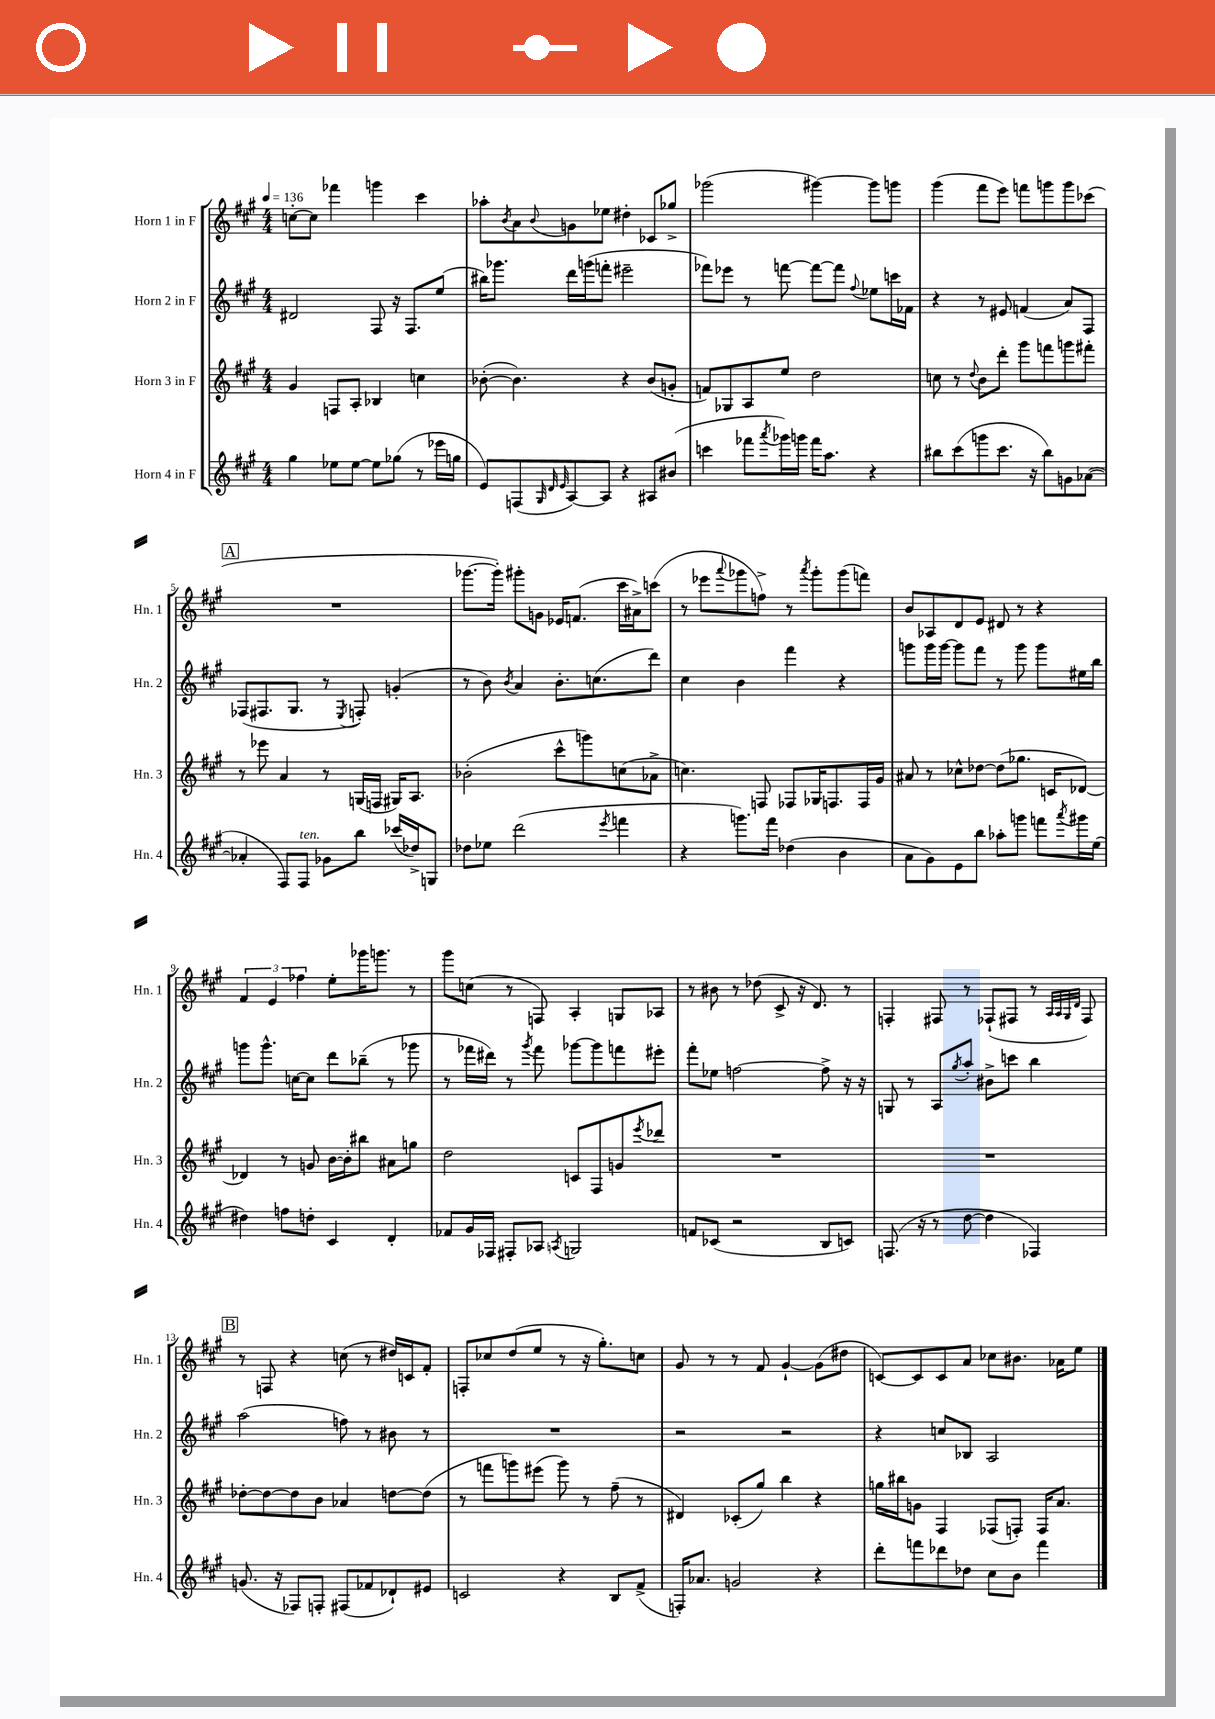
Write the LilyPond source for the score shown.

<<
\new StaffGroup <<
\new Staff = "s0" \with { instrumentName = "Horn 1 in F" shortInstrumentName = "Hn. 1" } {
    \clef treble \key a \major \numericTimeSignature \time 4/4 \tempo 4 = 136
    c''8~-. c''8 fes'''4 g'''4 cis'''4 |
    aes''8-. \acciaccatura { b'8 } a'8 \appoggiatura { b'8 } g'8 ees''8 dis''4-. ces'8 ges''8-> |
    ges'''2( gis'''4~) gis'''8 g'''8 |
    gis'''4( fis'''8 e'''8) f'''8 g'''8 g'''8 ces'''8( |
    \mark \markup { \box "A" } R1 |
    ges'''8.~ ges'''16-.) gis'''8-. g'8 ees'16 f'8.( cis'''16 ais'16->) c'''8( |
    r8 ees'''8 \appoggiatura { a'''8 } ges'''8 f''8->) r8 \acciaccatura { a'''8 } ges'''8-. ges'''8( f'''8) |
    b'8 aes8 d'8 e'8 dis'8 r8 r4 |
    \tuplet 3/2 { fis'4 e'4 fes''4 } e''8-. ges'''16 g'''8. r8 |
    gis'''8 c''8( r8 f8) a4-. g8 aes8 |
    r8 bis'8 r8 des''8( cis'8-> r16 d'8.) r8 |
    f4-. fis8 r8 fes8-!( fis8 r8 \grace { a32 a32 gis32 d'32 } fis8) |
    \mark \markup { \box "B" } r8 f8 r4 c''8( r8 dis''16) c'16 fis'8-. |
    f8-. ces''8 d''8( e''8 r8 r16 gis''8.-.) c''8 |
    gis'8 r8 r8 fis'8 gis'4~-! gis'8( dis''8 |
    c'8~) c'8 c'8 a'8 ces''8 bis'8. aes'16 e''8 \bar "|." |
}
\new Staff = "s1" \with { instrumentName = "Horn 2 in F" shortInstrumentName = "Hn. 2" } {
    \clef treble \key a \major \numericTimeSignature \time 4/4
    dis'2 fis8 r16 fis8. e''8( |
    bis''16) ges'''8. d'''16 g'''16( f'''8-. eis'''2-- |
    fes'''8) ees'''8 r8 f'''8~ f'''8~ f'''8 \appoggiatura { fis''8 } ees''8 c'''16 fes'16 |
    r4 r8 eis'8 f'4( a'8) fis8 |
    \mark \markup { \box "A" } fes8( fis8. gis8. r8 \acciaccatura { e8 } f8-.) g'4-.( |
    r8 b'8) \acciaccatura { b'8 } a'4 b'8.-. c''8.( d'''8) |
    cis''4 b'4 fis'''4 r4 |
    g'''8 g'''16 g'''16~ g'''8 fis'''8 r8 g'''8 g'''8 eis''16 b''16 |
    g'''8 g'''8.-^ c''16~ c''8 d'''8 bes''8--( r8 ges'''8 |
    r8 fes'''16 dis'''16) r8 \acciaccatura { gis'''8 } fes'''8 ges'''8~ ges'''8 f'''8 eis'''8-. |
    fis'''8-. ees''8 f''2~ f''8-> r16 r16 |
    g8 r8 a8 \acciaccatura { gis''8 } a''8-. bis'8-> c'''8 b''4 |
    \mark \markup { \box "B" } a''2( f''8) r8 bis'8 r8 |
    R1 |
    r2 r2 |
    r4 c''8 bes8 a2 \bar "|." |
}
\new Staff = "s2" \with { instrumentName = "Horn 3 in F" shortInstrumentName = "Hn. 3" } {
    \clef treble \key a \major \numericTimeSignature \time 4/4
    gis'4 f8 a8-. bes4 c''4 |
    bes'8~-.( bes'4.) r4 bes'8( g'8-. |
    f'8) ges8 a8 e''8 d''2 |
    c''8 r8 \appoggiatura { d''8 } b'8 d'''8-. gis'''8 f'''8 g'''8 fis'''8-. |
    \mark \markup { \box "A" } r8 ees'''8 a'4 r8 g16( f16 gis16) a8. |
    bes'2-.( cis'''8-^ g'''8) c''8( aes'8-> |
    c''4.) f8 fes8 ges16 f8. f16 gis'16 |
    ais'8 r8 ces''8-^ des''8~ des''8( ges''8. c'16 des'8~) |
    des'4 r8 g'8 b'16~ b'16-. bis''8 ais'8 g''8 |
    d''2 c'8 fis8 g'8 \acciaccatura { e'''8 } des'''8 |
    R1 |
    R1 |
    \mark \markup { \box "B" } des''8~-. des''8~ des''8 b'8 aes'4 d''8~ d''8( |
    r8 f'''8 g'''8) eis'''8( g'''8) r8 fis''8--( r8 |
    dis'4) ces'8-.( gis''8) b''4 r4 |
    g''16 bis''16 g'8 fis4 fes8( f8-.) f16 a'8. \bar "|." |
}
\new Staff = "s3" \with { instrumentName = "Horn 4 in F" shortInstrumentName = "Hn. 4" } {
    \clef treble \key a \major \numericTimeSignature \time 4/4
    gis''4 ees''8 ees''8~ ees''8 ges''8( r8 ees'''16 g''16 |
    e'8) f8( \grace { gis32 d'32 e'32 } a8~) a8 r4 ais8 bis'8( |
    c'''4 fes'''8 \acciaccatura { a'''8 } ges'''16) g'''16 fes'''16 a''8. r4 |
    bis''8 cis'''8( g'''8 cis'''8. r16 bis''8) g'8 aes'8~( |
    \mark \markup { \box "A" } aes'4-. fis8) fis8^\markup { \italic "ten." } ges'8 b''8 ces'''16( des''16->) g8 |
    des''8 ees''8 d'''2( \acciaccatura { e'''8 } f'''4 |
    r4 g'''8.) fis'''16 des''4( b'4 |
    a'8 gis'8) e'8 b''8 aes''8-. g'''8 f'''8 \acciaccatura { a'''8 } gis'''16 e''16( |
    dis''4) f''8 d''8-. cis'4 d'4-. |
    fes'8 gis'16 fes16 fis8-. aes8 \acciaccatura { a8 } g2 |
    f'8 ces'8( r2 b8 c'8) |
    f8.( r16 r8 d''8~ d''4 fes4) |
    \mark \markup { \box "B" } g'8.( r16 fes8) f8-. fis8( fes'8 des'8-!) eis'8 |
    c'2 r4 b8 fis'8->( |
    f16-.) aes'8. g'2 r4 |
    d'''8-. f'''8 des'''8 des''8 cis''8 b'8 f'''4 \bar "|." |
}
>>
>>
